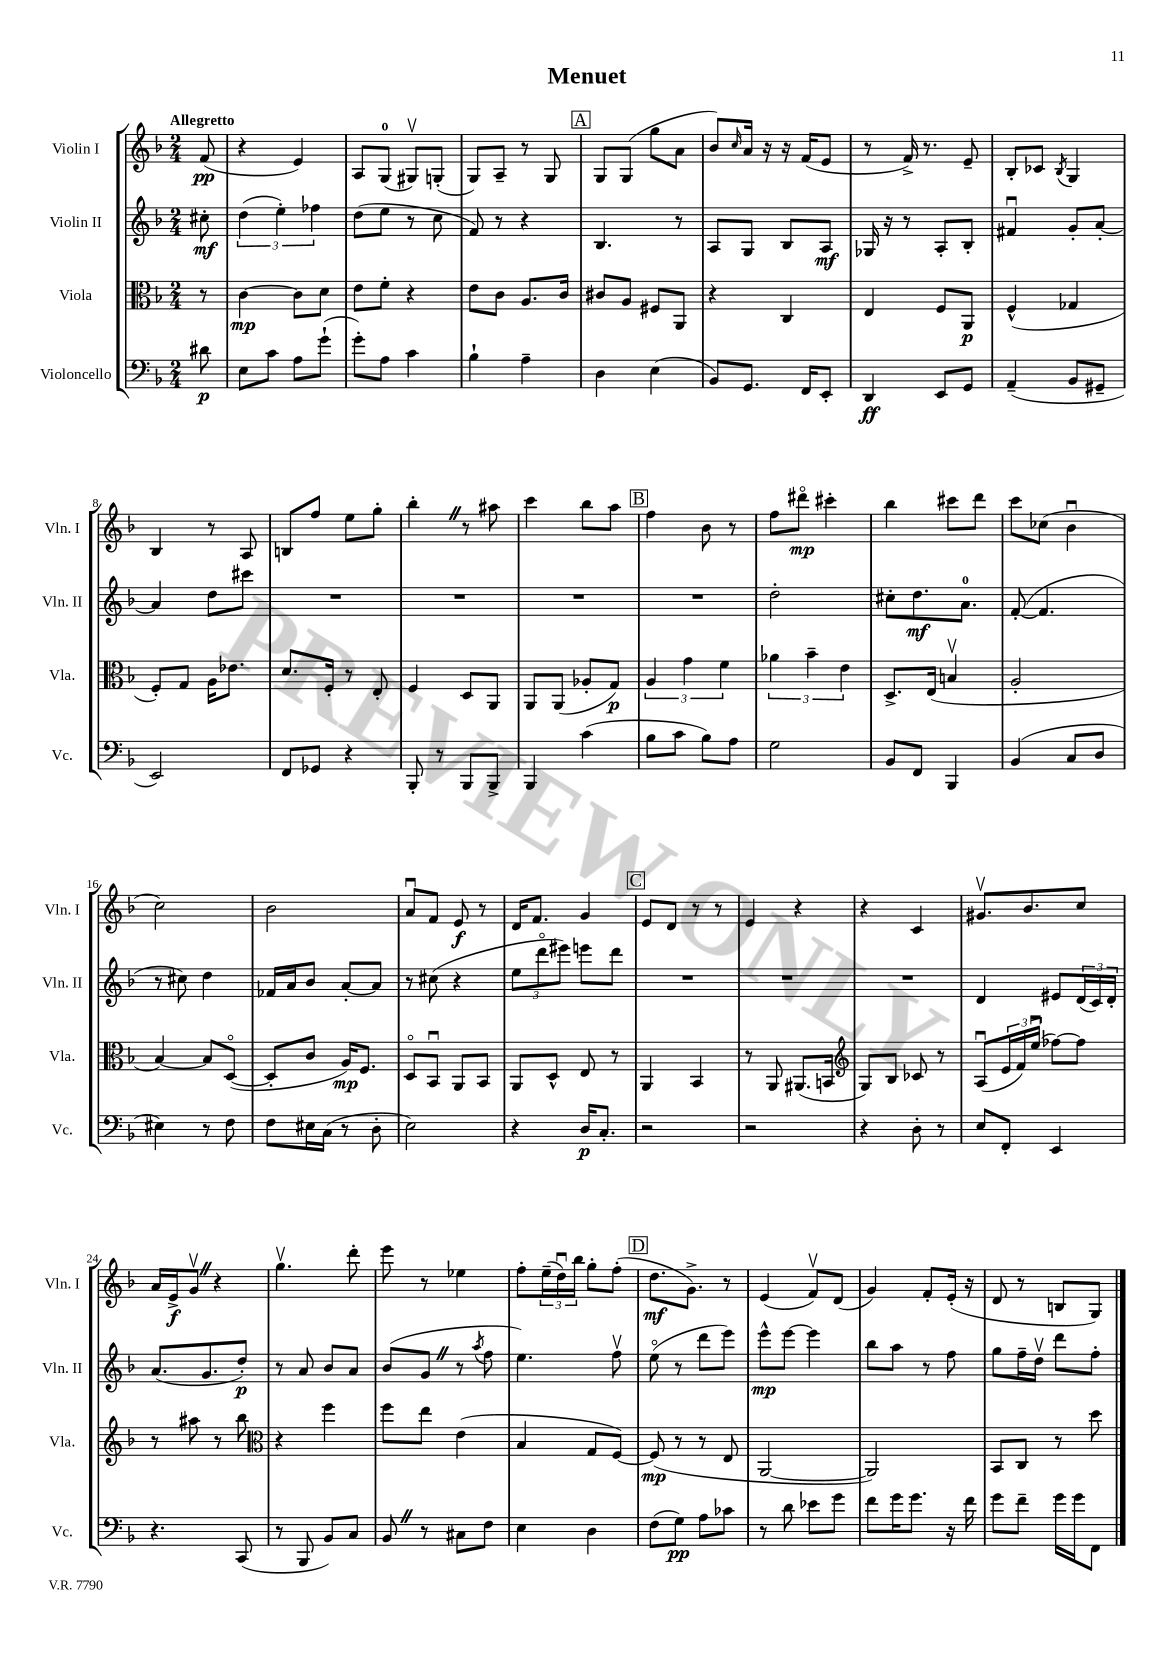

**kern	**kern	**kern	**kern
*staff4	*staff3	*staff2	*staff1
*clefF4	*clefC3	*clefG2	*clefG2
*k[b-]	*k[b-]	*k[b-]	*k[b-]
*M2/4	*M2/4	*M2/4	*M2/4
8d#	8r	8cc#'	(8f
=	=	=	=
8E	[4c	(6dd	4r
8c	.	.	.
.	.	6ee')	.
8A	8c]	.	4e)
.	.	6ff-	.
(8g`	8d	.	.
=	=	=	=
8g')	8e	(8dd	8A
8A	8f'	8ee	(8G
4c	4r	8r	8G#v)
.	.	8cc	(8G'
=	=	=	=
4B-`	8e	8f)	8G)
.	8c	8r	8A~
4A~	8.A	4r	8r
.	.	.	8G
.	16c	.	.
=	=	=	=
4D	8c#	4.B-	8G
.	8A	.	(8G
(4E	8F#	.	8gg
.	8AA	8r	8a
=	=	=	=
8BB-)	4r	8A	8b-)
.	.	.	16qqcc
8.GG	.	8G	16a
.	.	.	16r
.	4C	8B-	16r
16FF	.	.	(16f
8EE'	.	8A	8e
=	=	=	=
4DD	4E	16G-	8r
.	.	16r	.
.	.	8r	16f^)
.	.	.	8.r
8EE	8F	8A'	.
8GG	8AA	8B-'	8e~
=	=	=	=
(4AA~	(4F^^	4f#u	8B-'
.	.	.	8c-
.	.	.	8qB-
8BB-	4G-	8g'	4G
8GG#~	.	[8a'	.
=	=	=	=
2EE)	8F')	4a]	4B-
.	8G	.	.
.	16A	8dd	8r
.	8.e-	.	.
.	.	8ccc#	8A
=	=	=	=
8FF	8.d	2r	8B
8GG-	.	.	8ff
.	16F'	.	.
4r	8r	.	8ee
.	8E'	.	8gg'
=	=	=	=
8BBB-'	4F	2r	4bb-'
8r	.	.	.
8BBB-	8D	.	8r
8BBB-^	8AA	.	8aa#
=	=	=	=
4BBB-	8AA	2r	4ccc
.	(8AA	.	.
(4c	8A-'	.	8bb-
.	8G)	.	8aa
=	=	=	=
8B-	6A	2r	4ff
8c	.	.	.
.	6g	.	.
8B-)	.	.	8b-
.	6f	.	.
8A	.	.	8r
=	=	=	=
2G	6a-	2dd'	8ff
.	.	.	8ddd#o
.	6b-~	.	.
.	.	.	4ccc#'
.	6e	.	.
=	=	=	=
8BB-	8.D^	8cc#'	4bb-
8FF	.	8.dd	.
.	(16E	.	.
4BBB-	4Bv	.	8ccc#
.	.	8.a	.
.	.	.	8ddd
=	=	=	=
(4BB-	2A'	([8f'	8ccc
.	.	4.f]	(8cc-
8C	.	.	4b-u
8D	.	.	.
=	=	=	=
4E#)	[4B-)	8r	2cc)
.	.	8cc#)	.
8r	8B-]	4dd	.
8F	([8Do	.	.
=	=	=	=
8F	8D']	16f-	2b-
.	.	16a	.
16E#	8c	8b-	.
(16C	.	.	.
8r	16A)	[8a'	.
.	8.F	.	.
8D'	.	8a]	.
=	=	=	=
2E)	8Do	8r	8au
.	8BB-u	(8cc#	8f
.	8AA	4r	8e
.	8BB-	.	8r
=	=	=	=
4r	8AA	12ee	16d
.	.	.	8.f
.	.	12dddo	.
.	8D^^	.	.
.	.	12eee#)	.
16D	8E	8eee	4g
8.C'	.	.	.
.	8r	8ddd	.
=	=	=	=
2r	4AA	2r	8e
.	.	.	8d
.	4BB-	.	8r
.	.	.	8r
=	=	=	=
2r	8r	2r	4e
.	8AA	.	.
.	(8.AA#	.	4r
.	16BB	.	.
=	=	=	=
*	*clefG2	*	*
4r	8G)	2r	4r
.	8B-	.	.
8D'	8c-	.	4c
8r	8r	.	.
=	=	=	=
8E	(8Au	4d	8.g#v
8FF'	24e	.	.
.	24f)	.	.
.	.	.	8.b-
.	(24eeu	.	.
4EE	[8ff-)	8e#	.
.	8ff-]	(24d	8cc
.	.	24c)	.
.	.	24d'	.
=	=	=	=
4.r	8r	(8.a	16a
.	.	.	16e^
.	8aa#	.	8gv
.	.	8.g	.
.	8r	.	4r
(8CC	8bb-	8dd')	.
=	=	=	=
*	*clefC3	*	*
8r	4r	8r	4.ggv
8BBB-	.	8a	.
8BB-)	4ff	8b-	.
8C	.	8a	8ddd'
=	=	=	=
8BB-	8ff	(8b-	8eee
8r	8ee	8g	8r
8C#	(4e	8r	4ee-
.	.	8qaa	.
8F	.	8ff	.
=	=	=	=
4E	4B-	4.ee)	8ff'
.	.	.	(24ee~
.	.	.	24ddu)
.	.	.	24bb-
4D	8G	.	8gg'
.	[8F)	8ffv	(8ff'
=	=	=	=
(8F	(8F]	(8eeo	8.dd
8G)	8r	8r	.
.	.	.	8.g^)
8A	8r	8ddd	.
8c-	8E	8eee)	8r
=	=	=	=
8r	[2AA	8eee^^	(4e
8d	.	[8eee	.
8e-	.	4eee]	8fv)
8g	.	.	(8d
=	=	=	=
8f	2AA])	8bb-	4g)
16g	.	8aa	.
8.g	.	.	.
.	.	8r	8f'
16r	.	8ff	(16e'
16f	.	.	16r
=	=	=	=
8g	8BB-	8gg	8d
8f~	8C	16ff~	8r
.	.	16ddv	.
16g	8r	8ddd	8B
16g	.	.	.
8FF	8dd	8ff'	8G)
==	==	==	==
*-	*-	*-	*-
